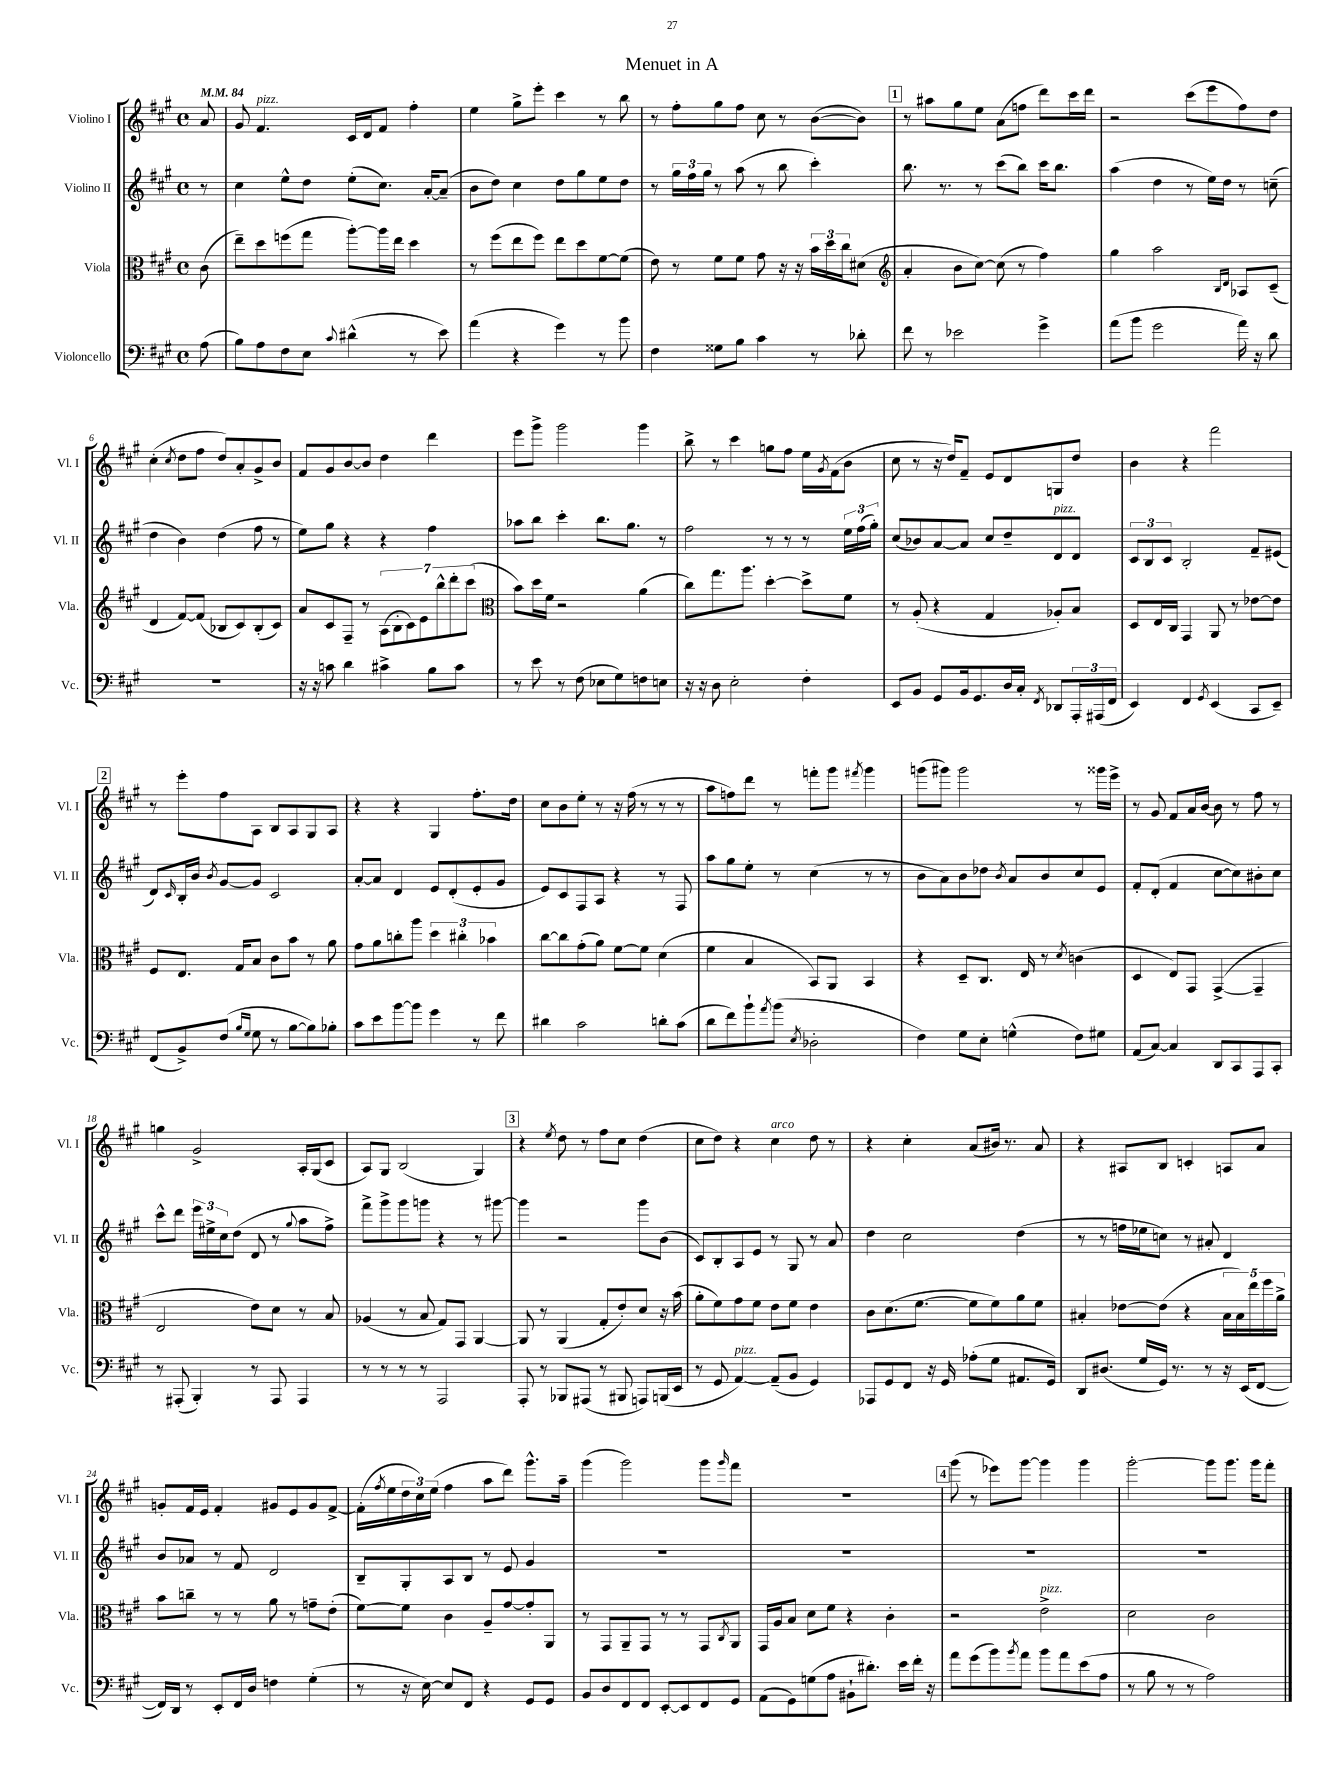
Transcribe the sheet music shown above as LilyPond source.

\header { title = "Menuet in A" }
<<
\new StaffGroup <<
\new Staff = "s0" \with { instrumentName = "Violino I" shortInstrumentName = "Vl. I" } {
    \clef treble \key a \major \defaultTimeSignature \time 4/4 \partial 8 \tempo 4 = 84
    a'8 |
    gis'8 fis'4.^\markup { \italic "pizz." } cis'16 d'16 fis'8 fis''4-. |
    e''4 gis''8-> e'''8-. cis'''4 r8 b''8 |
    r8 fis''8-. gis''8 fis''8 cis''8 r8 b'8~( b'8) |
    \mark \markup { \box "1" } r8 ais''8 gis''8 e''8 a'8( f''8 d'''8) cis'''16 d'''16 |
    r2 cis'''8( e'''8 fis''8) d''8 |
    cis''4-.( \acciaccatura { cis''8 } d''8 fis''8 d''8) a'8-. gis'8-> b'8 |
    fis'8 gis'8 b'8~ b'8 d''4 d'''4 |
    e'''8 gis'''8-> gis'''2 gis'''4 |
    b''8-> r8 cis'''4 g''8 fis''8 e''16 \acciaccatura { gis'8 } fis'16( b'8 |
    cis''8 r8 r16 d''16) fis'8-- e'8 d'8 g8 d''8 |
    b'4 r4 fis'''2 |
    \mark \markup { \box "2" } r8 e'''8-. fis''8 a8 b8 a8 gis8 a8 |
    r4 r4 gis4 fis''8.-. d''16 |
    cis''8 b'8 e''8-. r8 r16 fis''16( r8 r8 r8 |
    a''8 f''8) d'''8 r8 f'''8-. gis'''8 \acciaccatura { fis'''8 } gis'''4 |
    g'''8( gis'''8) gis'''2 r8 gisis'''16 e'''16-> |
    r8 gis'8 fis'8 a'16 b'16~ b'8 r8 fis''8 r8 |
    g''4 gis'2-> a16-. gis16( cis'8 |
    a8) gis8 b2( gis4) |
    \mark \markup { \box "3" } r4 \acciaccatura { e''8 } d''8 r8 fis''8 cis''8 d''4( |
    cis''8 d''8) r4 cis''4^\markup { \italic "arco" } d''8 r8 |
    r4 cis''4-. a'8( bis'16) r8. a'8 |
    r4 ais8 b8 c'4-. a8 a'8 |
    g'8-. fis'16 e'16 fis'4-. gis'8 e'8 gis'8 fis'8~-> |
    fis'16-.( \acciaccatura { fis''8 } e''16 \tuplet 3/2 { d''16 cis''16) e''16( } fis''4 a''8 d'''8) gis'''8.-^ a''16-- |
    gis'''4( gis'''2) gis'''8 \grace { gis'''16 } fis'''8 |
    R1 |
    \mark \markup { \box "4" } gis'''8( r8 ees'''8) gis'''8~ gis'''4 gis'''4 |
    gis'''2~-. gis'''8 gis'''8. gis'''16 fis'''8-. \bar "|." |
}
\new Staff = "s1" \with { instrumentName = "Violino II" shortInstrumentName = "Vl. II" } {
    \clef treble \key a \major \defaultTimeSignature \time 4/4 \partial 8
    r8 |
    cis''4 e''8-^ d''8 e''8-.( cis''8.) a'16~-. a'8--( |
    b'8 d''8) cis''4 d''8 gis''8 e''8 d''8 |
    r8 \tuplet 3/2 { gis''16 fis''16 gis''16 } r8 a''8( r8 b''8 cis'''4-.) |
    \mark \markup { \box "1" } b''8. r8. r8 cis'''8( b''8) cis'''16 b''8. |
    a''4( d''4 r8 e''16) d''16 r8 c''8--( |
    d''4 b'4) d''4( fis''8 r8 |
    e''8) gis''8 r4 r4 fis''4 |
    aes''8 b''8 cis'''4-. b''8. gis''8. r8 |
    fis''2 r8 r8 r8 \tuplet 3/2 { e''16 fis''16( gis''16-.) } |
    cis''8( bes'8) a'8~ a'8 cis''8 d''8-- d'8^\markup { \italic "pizz." } d'8 |
    \tuplet 3/2 { cis'8 b8 cis'8 } b2-. fis'8-- eis'8( |
    \mark \markup { \box "2" } d'8) \grace { cis'16 } b16-. b'16 \acciaccatura { b'8 } gis'8~ gis'8 cis'2 |
    a'8~-. a'8 d'4 e'8 d'8-.( e'8-. gis'8 |
    e'8) cis'8 fis8 a8 r4 r8 fis8 |
    a''8 gis''8 e''8-. r8 cis''4( r8 r8 |
    b'8 a'8) b'8 des''8 \acciaccatura { b'8 } a'8 b'8 cis''8 e'8 |
    fis'8-. d'8-.( fis'4 cis''8~ cis''8) bis'8-. cis''8 |
    cis'''8-^ d'''8 \tuplet 3/2 { e'''16 eis''16-> cis''16 } d''8( d'8 r8 \appoggiatura { gis''8 } a''8 fis''8->) |
    fis'''8-> gis'''8-> gis'''8 g'''8 r4 r8 gis'''8~ |
    \mark \markup { \box "3" } gis'''4 r2 gis'''8 b'8( |
    cis'8) b8-. a8 e'8 r8 gis8 r8 a'8 |
    d''4 cis''2 d''4( |
    r8 r8 f''16 ees''16 c''8) r8 ais'8-. d'4 |
    b'8 aes'8 r8 fis'8 d'2 |
    b8-- gis8-. a8 b8 r8 e'8 gis'4 |
    R1 |
    R1 |
    \mark \markup { \box "4" } R1 |
    R1 \bar "|." |
}
\new Staff = "s2" \with { instrumentName = "Viola" shortInstrumentName = "Vla." } {
    \clef alto \key a \major \defaultTimeSignature \time 4/4 \partial 8
    cis'8( |
    e''8--) d''8 f''8( gis''8 a''8~-.) a''16 e''16 d''4 |
    r8 fis''8( e''8 fis''8) e''8 d''8 fis'8~ fis'8( |
    e'8) r8 fis'8 fis'8 gis'8 r16 r16 \tuplet 3/2 { b'16 d''16 cis''16 } dis'8( |
    \mark \markup { \box "1" } \clef treble a'4-. b'8 cis''8~) cis''8( r8 fis''4) |
    gis''4 a''2 \grace { b16 d'16 } aes8 cis'8--( |
    d'4 fis'8~) fis'8( bes8 cis'8) bes8-.( cis'8) |
    a'8 cis'8 fis8-- r8 \tuplet 7/4 { a8( b8-. cis'8) e'8 b''8-^ d'''8-. cis'''8( } |
    \clef alto b'8) d''16 fis'16 r2 a'4( |
    cis''8) gis''8. a''8. d''4~-. d''8-> fis'8 |
    r8 a8-.( r4 gis4 aes8-.) b8 |
    d8 e16 cis16 gis,4 a,8 r8 ees'8~ ees'8 |
    \mark \markup { \box "2" } fis8 e8. gis16 b8 cis'8 b'8 r8 a'8 |
    gis'8 a'8 c''8-. a''8 \tuplet 3/2 { d''4 cis''4-. bes'4 } |
    cis''8~ cis''8 gis'8-.( a'8) fis'8~ fis'8 d'4( |
    fis'4 b4 b,8) a,8 b,4 |
    r4 d8-- cis8. e16 r8 \acciaccatura { d'8 } c'4( |
    d4 e8) gis,8 gis,4~->( gis,4-- |
    e2 e'8) d'8 r8 b8 |
    aes4( r8 b8 gis8) gis,8 a,4~ |
    \mark \markup { \box "3" } a,8 r8 a,4( gis8-. e'8-.) d'8 r16 b'16( |
    a'8-. fis'8) gis'8 fis'8 e'8 fis'8 e'4 |
    cis'8 d'8.( fis'8.~ fis'8 fis'8) a'8 fis'8 |
    bis4-. ees'8~ ees'8( r4 \tuplet 5/4 { bis16 bis16) e''16 fis''16 a'16-> } |
    b'8 c''8-- r8 r8 a'8 r8 g'8-- e'8-.( |
    fis'8~) fis'8 cis'4 a8-- gis'8~ gis'8-. a,8 |
    r8 gis,8 a,8-- gis,8 r8 r8 gis,8 \acciaccatura { cis8 } a,8 |
    gis,16 a16 b8 d'8 fis'8 r4 cis'4-. |
    \mark \markup { \box "4" } r2 e'2->^\markup { \italic "pizz." } |
    d'2 cis'2 \bar "|." |
}
\new Staff = "s3" \with { instrumentName = "Violoncello" shortInstrumentName = "Vc." } {
    \clef bass \key a \major \defaultTimeSignature \time 4/4 \partial 8
    a8( |
    b8) a8 fis8 e8 \appoggiatura { cis'8 } dis'4-^( r8 e'8) |
    a'4( r4 gis'4) r8 b'8 |
    fis4 gisis8 b8 cis'4 r8 des'8-. |
    \mark \markup { \box "1" } fis'8 r8 ees'2 gis'4-> |
    a'8( b'8 gis'2 a'16) r16 d'8 |
    R1 |
    r16 r16 c'8 d'4 cis'4-> b8 cis'8 |
    r8 e'8 r8 fis8( ees8 gis8) f8 e8 |
    r16 r16 d8 e2-. fis4-. |
    e,8 b,8 gis,8 b,16 gis,8. d16 cis16-. \acciaccatura { fis,8 } des,8 \tuplet 3/2 { a,,16-. ais,,16( fis,16 } |
    e,4) fis,4 \acciaccatura { gis,8 } e,4( cis,8 e,8--) |
    \mark \markup { \box "2" } fis,8( b,8->) fis8( \grace { b16 gis16 } gis8 r8 b8~ b8) bes8-. |
    cis'8 e'8 b'8~ b'8 gis'4 r8 fis'8 |
    dis'4 cis'2 d'8-. cis'8( |
    d'8 fis'8) b'8-! \acciaccatura { a'8 } b'8( \acciaccatura { e8 } des2-. |
    fis4) gis8 e8-. g4-^( fis8) gis8 |
    a,8( cis8~) cis4 d,8 cis,8 a,,8 cis,8-. |
    r8 ais,,8-.( b,,4-.) r8 ais,,8 ais,,4 |
    r8 r8 r8 r8 a,,2 |
    \mark \markup { \box "3" } a,,8-. r8 bes,,8 ais,,8( r8 bis,,8 a,,8) b,,16( e,16 |
    r8 gis,8 a,4~^\markup { \italic "pizz." }) a,8--( b,8 gis,4) |
    aes,,8 gis,8 fis,8 r16 gis,16 aes8-.( gis8 ais,8. gis,16) |
    d,8 dis8.( gis16 gis,16) r8. r8 r16 e,16( fis,8~ |
    fis,16) d,16 r8 e,8-. fis,16 d16 f4 gis4-.( |
    r8 r16 e16~) e8 fis,8 r4 gis,8 gis,8 |
    b,8 d8 fis,8 fis,8 e,8~-. e,8 fis,8 gis,8 |
    a,8( gis,8) g8( a8 bis,8-! dis'8.-.) e'16 fis'16-. r16 |
    \mark \markup { \box "4" } a'8 gis'8( b'8) \acciaccatura { b'8 } a'8 b'8 a'8 e'8( a8 |
    r8 b8 r8 r8 a2) \bar "|." |
}
>>
>>
